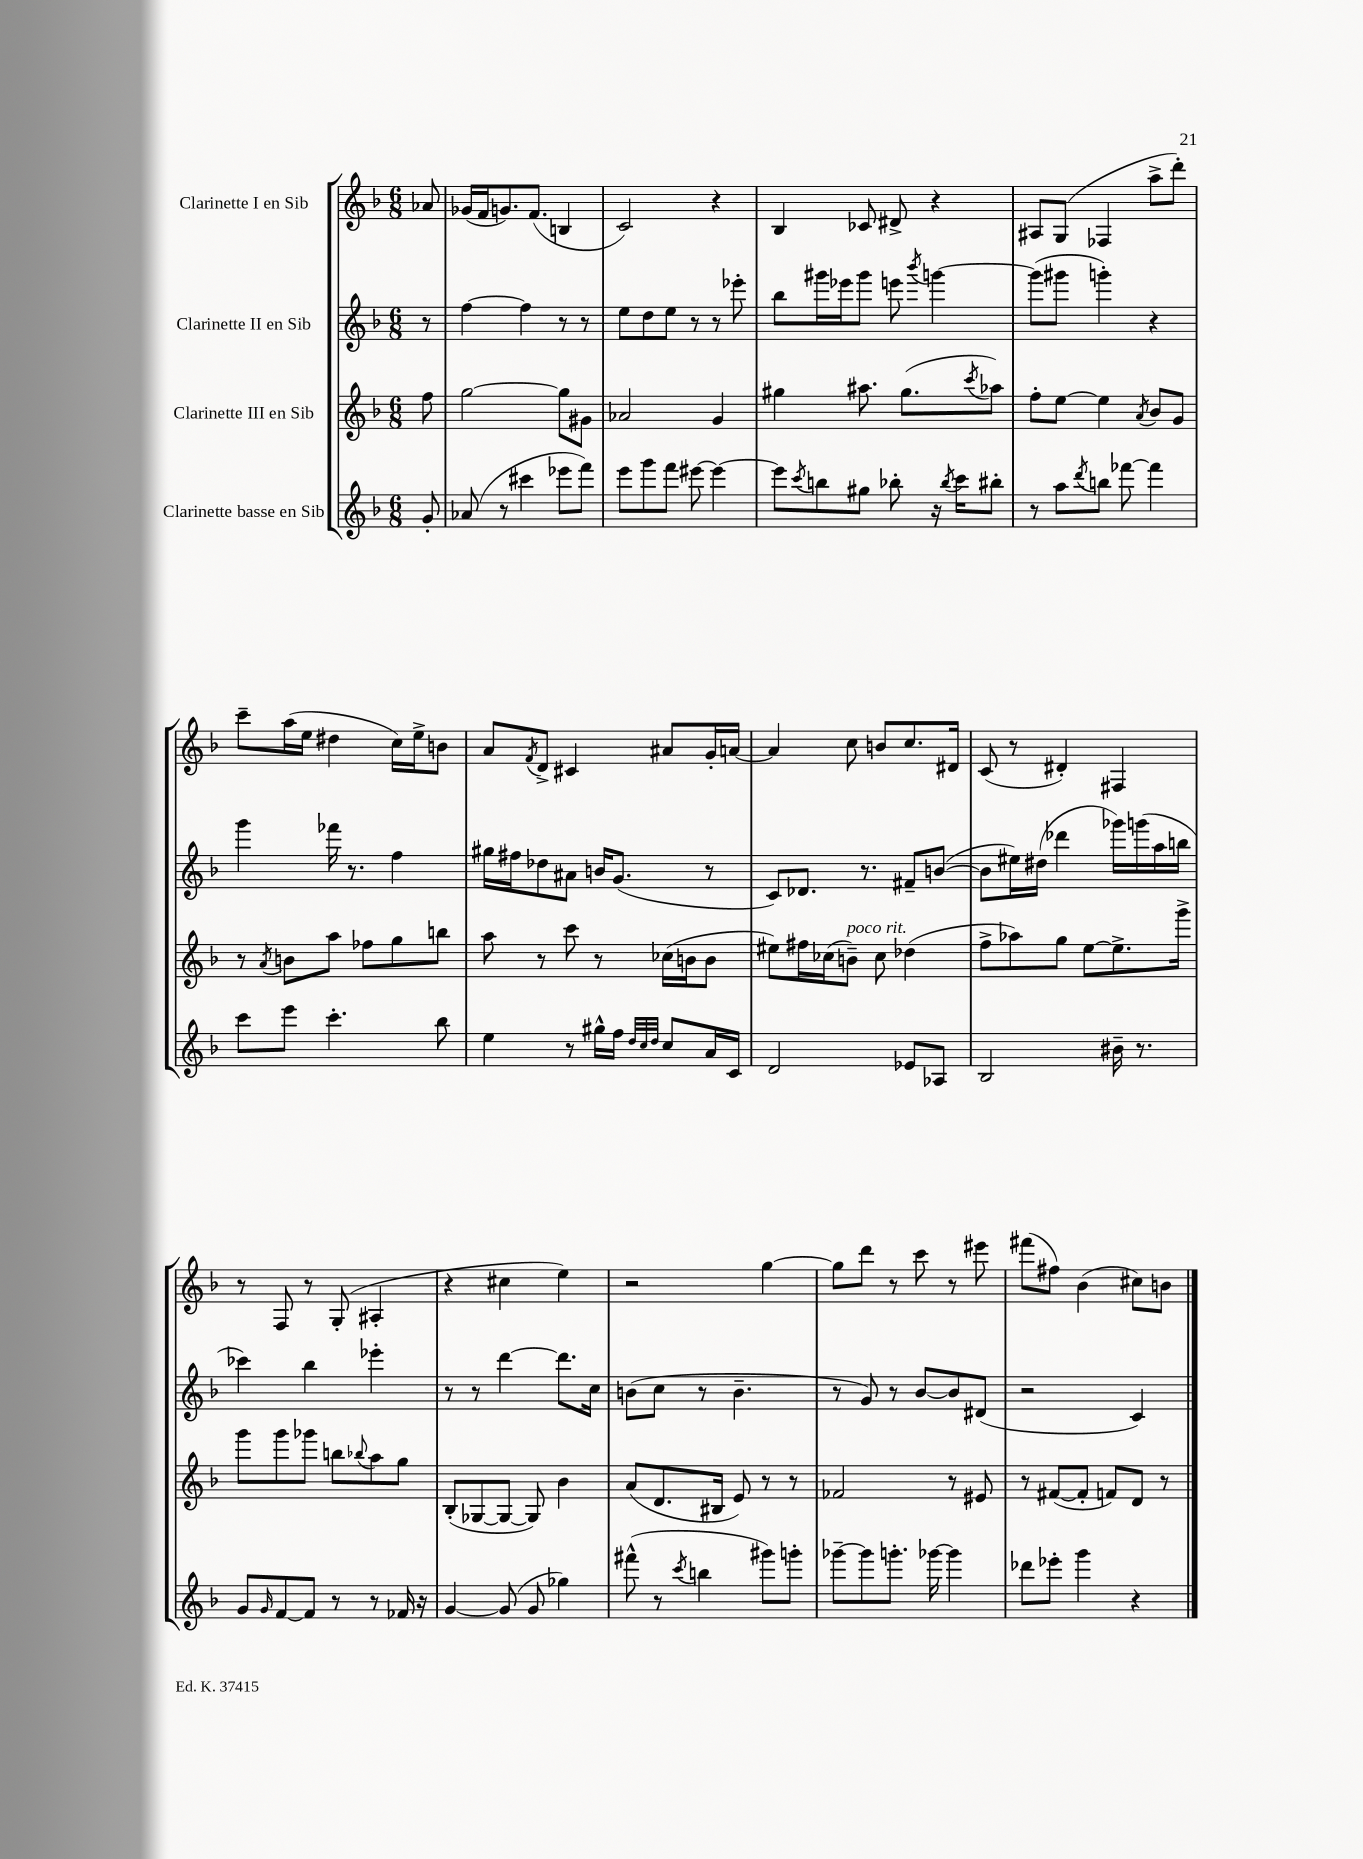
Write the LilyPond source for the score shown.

<<
\new StaffGroup <<
\new Staff = "s0" \with { instrumentName = "Clarinette I en Sib" } {
    \clef treble \key f \major \numericTimeSignature \time 6/8 \partial 8
    aes'8 |
    ges'16( f'16 g'8.) f'8.( b4 |
    c'2) r4 |
    bes4 ces'8 dis'8-> r4 |
    ais8 g8( fes4 a''8-> d'''8-.) |
    c'''8-- a''16( e''16 dis''4 c''16) e''16-> b'8 |
    a'8 \acciaccatura { f'8 } d'8-> cis'4 ais'8 g'16-. a'16~ |
    a'4 c''8 b'8 c''8. dis'16 |
    c'8( r8 dis'4-.) fis4 |
    r8 f8 r8 g8-.( ais4-. |
    r4 cis''4 e''4) |
    r2 g''4~ |
    g''8 d'''8 r8 c'''8 r8 eis'''8 |
    fis'''8( fis''8) bes'4( cis''8) b'8 \bar "|." |
}
\new Staff = "s1" \with { instrumentName = "Clarinette II en Sib" } {
    \clef treble \key f \major \numericTimeSignature \time 6/8 \partial 8
    r8 |
    f''4~ f''4 r8 r8 |
    e''8 d''8 e''8 r8 r8 ees'''8-. |
    bes''8 gis'''16 ees'''16 gis'''8 e'''8 \acciaccatura { bes'''8 } g'''4~ |
    g'''8( gis'''8 g'''4-.) r4 |
    g'''4 fes'''16 r8. f''4 |
    gis''16 fis''16 des''8 ais'8 b'16 g'8.( r8 |
    c'8) des'8. r8. fis'8-- b'8~( |
    b'8 eis''16) dis''16( des'''4 ges'''16) g'''16( a''16 b''16 |
    ces'''4) bes''4 ees'''4-. |
    r8 r8 d'''4~ d'''8. c''16 |
    b'8( c''8 r8 b'4.-- |
    r8 g'8) r8 bes'8~ bes'8 dis'8( |
    r2 c'4) \bar "|." |
}
\new Staff = "s2" \with { instrumentName = "Clarinette III en Sib" } {
    \clef treble \key f \major \numericTimeSignature \time 6/8 \partial 8
    f''8 |
    g''2~ g''8 gis'8 |
    aes'2 g'4 |
    gis''4 ais''8. gis''8.( \acciaccatura { c'''8 } aes''8) |
    f''8-. e''8~ e''4 \acciaccatura { a'8 } bes'8 g'8 |
    r8 \acciaccatura { a'8 } b'8 a''8 fes''8 g''8 b''8 |
    a''8 r8 c'''8 r8 ces''16( b'16 b'8 |
    eis''8) fis''16 ces''16( b'8--^\markup { \italic "poco rit." }) ces''8 des''4( |
    f''8-> aes''8) g''8 e''8~ e''8.-> g'''16-> |
    g'''8 g'''8 ges'''8 b''8 \appoggiatura { bes''8 } a''8 g''8 |
    bes8-.( ges8~ ges8~ ges8) bes'4 |
    a'8( d'8. bis16 e'8) r8 r8 |
    fes'2 r8 eis'8 |
    r8 fis'8~( fis'8-. f'8) d'8 r8 \bar "|." |
}
\new Staff = "s3" \with { instrumentName = "Clarinette basse en Sib" } {
    \clef treble \key f \major \numericTimeSignature \time 6/8 \partial 8
    g'8-. |
    aes'8( r8 cis'''4 ees'''8 f'''8) |
    e'''8 g'''8 f'''8 eis'''8~ eis'''4~ |
    eis'''8 \acciaccatura { c'''8 } b''8 gis''8 bes''8-. r16 \acciaccatura { bes''8 } c'''16 bis''8-. |
    r8 a''8 \acciaccatura { d'''8 } b''8 fes'''8~ fes'''4 |
    c'''8 e'''8 c'''4.-. bes''8 |
    e''4 r8 gis''16-^ f''16 \grace { d''32 c''32 d''32 } c''8 a'16 c'16 |
    d'2 ees'8 aes8 |
    bes2 bis'16-- r8. |
    g'8 \grace { g'16 } f'8~ f'8 r8 r8 fes'16 r16 |
    g'4~ g'8( g'8 ges''4) |
    fis'''8-^( r8 \acciaccatura { c'''8 } b''4 gis'''8) g'''8-. |
    ges'''8~-- ges'''8 g'''8.-. ges'''16~ ges'''4 |
    des'''8 ees'''8-. g'''4 r4 \bar "|." |
}
>>
>>
\layout { \context { \Score \remove "Bar_number_engraver" } }
